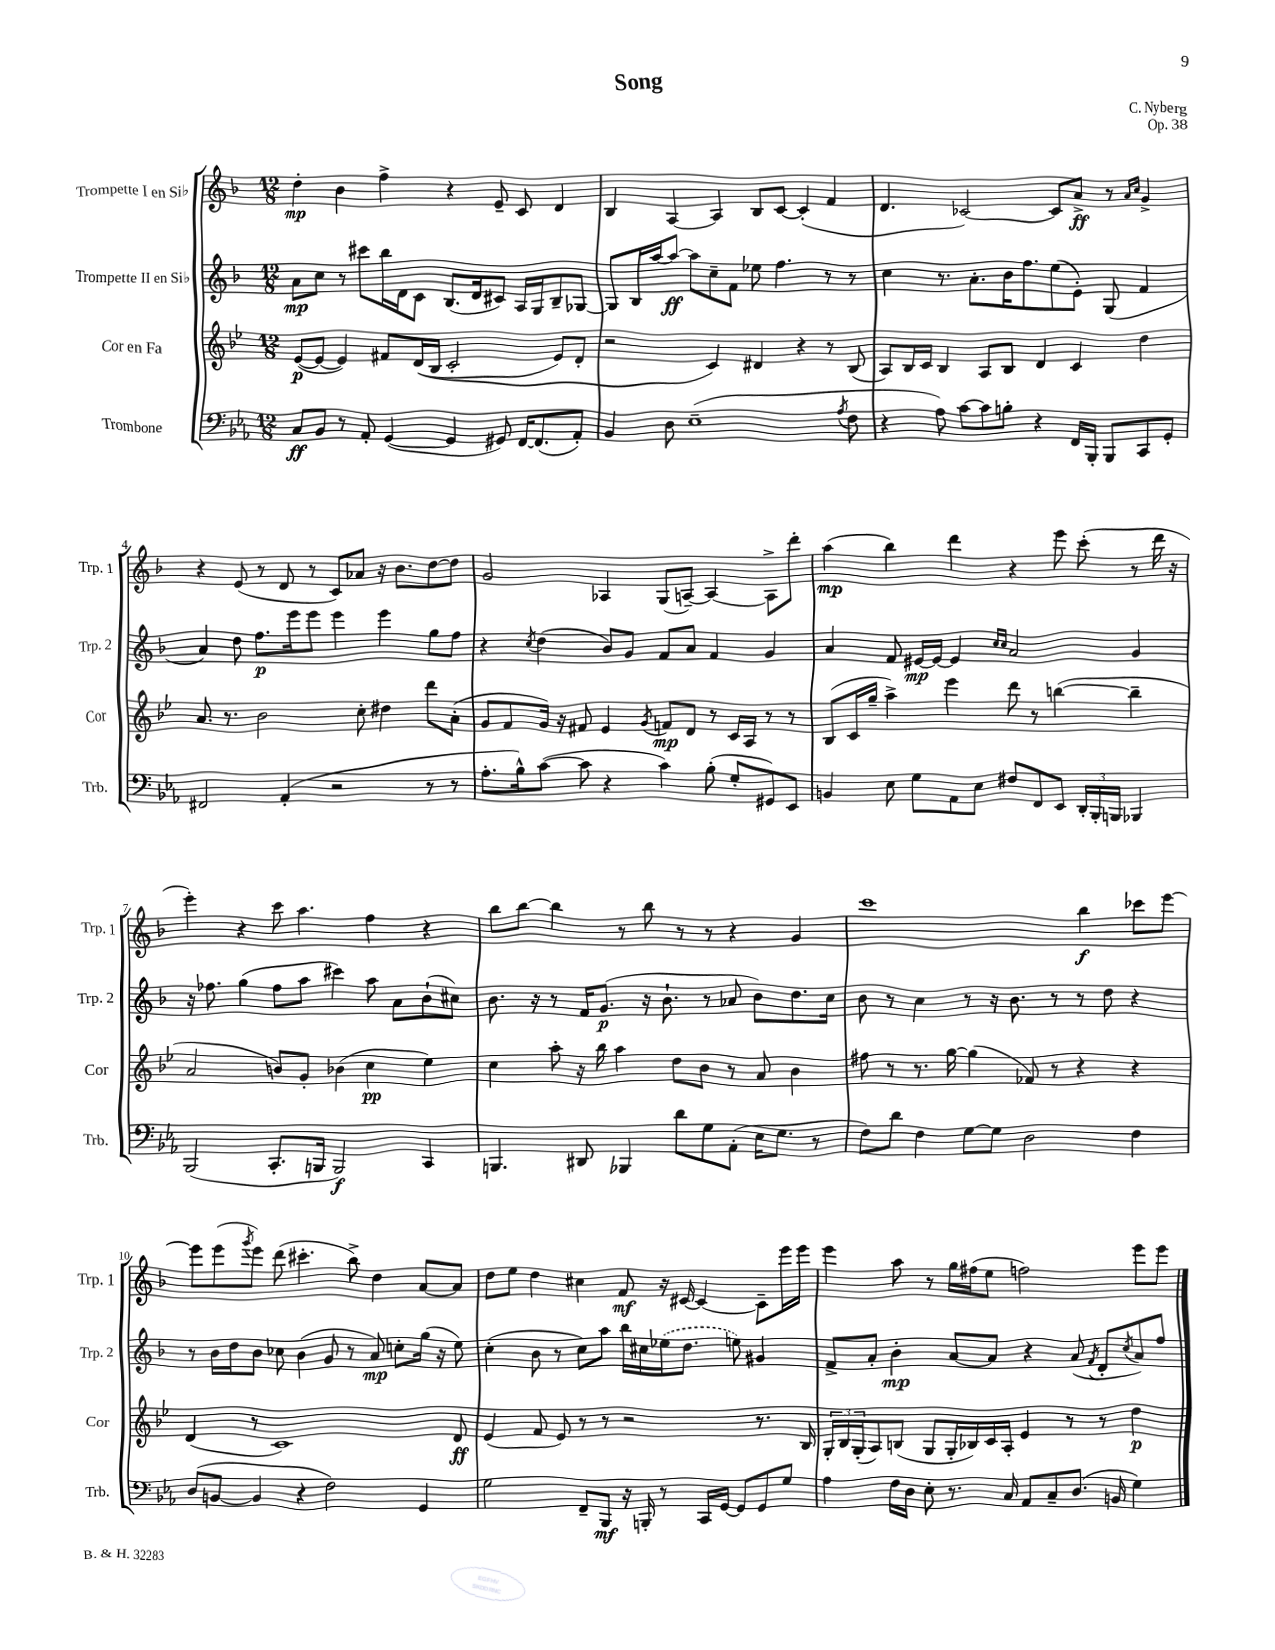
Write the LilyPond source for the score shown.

\header { title = "Song" composer = "C. Nyberg" opus = "Op. 38" }
<<
\new StaffGroup <<
\new Staff = "s0" \with { instrumentName = "Trompette I en Sib" shortInstrumentName = "Trp. 1" } {
    \clef treble \key f \major \numericTimeSignature \time 12/8
    d''4-.\mp bes'4 f''4-> r4 e'8-- c'8 d'4 |
    bes4 a4~ a4 bes8 c'8~ c'4-.( f'4 |
    d'4. ces'2~) ces'8 a'8->\ff r8 \grace { a'16 c''16 } g'4-> |
    r4 e'8( r8 d'8 r8 c'8) aes'8 r16 bes'8. d''8~ d''8 |
    g'2 aes4 g8( a8~--) a4~ a8-> d'''8-. |
    a''4\mp( bes''4) d'''4 r4 e'''8 c'''8-.( r8 d'''16 r16 |
    e'''4-.) r4 c'''8 a''4. f''4 r4 |
    bes''8 bes''8~ bes''4 r8 bes''8 r8 r8 r4 g'4 |
    c'''1 bes''4\f ces'''8 e'''8~ |
    e'''8 e'''8( \acciaccatura { g'''8 } e'''8) d'''8( cis'''4.-. bes''8->) d''4 a'8~ a'8 |
    d''8 e''8 d''4 cis''4 f'8\mf r16 cis'16~ cis'4~ cis'8-- e'''16 e'''16 |
    e'''4 a''8 r8 g''16 fis''16( e''8 f''2) e'''8 e'''8 \bar "|." |
}
\new Staff = "s1" \with { instrumentName = "Trompette II en Sib" shortInstrumentName = "Trp. 2" } {
    \clef treble \key f \major \numericTimeSignature \time 12/8
    a'8\mp c''8 r8 cis'''8 bes''16 d'16 c'8 bes8.( d'16 cis'8) a16 g16 bes8-- ges8~ |
    ges8 bes16 a''16~ a''8~\ff a''8 c''8-- f'8 ees''8 f''4. r8 r8 |
    c''4 r8. a'8.-. bes'16 f''8. e''8( e'8-.) g8( f'4 |
    a'4) d''8 f''8.\p e'''16 e'''8 e'''4 e'''4 g''8 f''8 |
    r4 \acciaccatura { c''8 } d''4( bes'8) g'8 f'8 a'8 f'4 g'4 |
    a'4 f'8 eis'16~\mp eis'16~ eis'4 \grace { c''16 c''16 } a'2 g'4 |
    r16 fes''8. g''4( fes''8 a''8 cis'''4) a''8 a'8 bes'8-!( cis''8) |
    bes'8. r16 r8 f'16 g'8.\p( r16 bes'8.-! r8 aes'8 bes'8) d''8. c''16 |
    bes'8 r8 c''4 r8 r16 bes'8. r8 r8 d''8 r4 |
    r8 bes'16 d''16 bes'8 ces''8 bes'4( g'8 r8 a'8\mp) c''8-. g''16( r16 e''8) |
    c''4-.( bes'8 r8 c''8) a''8 bes''16 cis''16 \once \slurDashed ees''16( d''8. e''8) gis'4 |
    f'8-> a'8-. bes'4-.\mp a'8~ a'8 r4 a'8( \acciaccatura { f'8 } d'8-. \acciaccatura { c''8 } a'8) f''8 \bar "|." |
}
\new Staff = "s2" \with { instrumentName = "Cor en Fa" shortInstrumentName = "Cor" } {
    \clef treble \key bes \major \numericTimeSignature \time 12/8
    ees'8~\p( ees'8~ ees'4) fis'8 d'16(\( bes16 c'2-. ees'8) d'8-. |
    r2 c'4\) dis'4 r4 r8 bes8( |
    a8) bes16 c'16 bes4 a8 bes8 d'4 c'4 d''4 |
    a'8. r8. bes'2 c''8-. dis''4 d'''8 a'8-.( |
    g'8 f'8 g'16) r16 fis'8 ees'4 \acciaccatura { g'8 } f'8\mp d'8 r8 c'16 a16 r8 r8 |
    bes8( c'16 g''16-- a''4->) ees'''4 d'''8 r8 b''4~( b''4-- |
    a'2 b'8) g'8-. bes'4( c''4\pp ees''4) |
    c''4 a''8-. r16 bes''16 a''4 d''8 bes'8 r8 a'8 bes'4 |
    fis''8 r8 r8. g''16~ g''4( fes'8) r8 r4 r4 |
    d'4( r8 c'1) d'8\ff |
    ees'4( f'8 ees'8) r8 r8 r2 r8. bes16 |
    \tuplet 3/2 { g16-. bes16 g16-.( } a8) b8( g8 g16-. bes16) c'16 a16-. ees'4 r8 r8 d''4\p \bar "|." |
}
\new Staff = "s3" \with { instrumentName = "Trombone" shortInstrumentName = "Trb." } {
    \clef bass \key ees \major \numericTimeSignature \time 12/8
    c8\ff bes,8 r8 aes,8-. g,4~( g,4 gis,8) f,16~ f,8.( aes,8-.) |
    bes,4 d8 ees1--( \acciaccatura { aes8 } f8 |
    r4 aes8) c'8~ c'8 b8-. r4 f,16 bes,,16-. bes,,8 c,8 g,8-. |
    fis,2 aes,4-.( r2 r8 r8 |
    aes8.-. bes16-^) c'8~( c'8 r4 c'4) bes8-.( g8-. gis,8) ees,8 |
    b,4 ees8 g8 aes,8 ees8 fis8 f,8 ees,8 \tuplet 3/2 { d,16-. bes,,16-. b,,16 } bes,,4 |
    bes,,2( c,8.-. b,,16 b,,2\f) c,4 |
    b,,4. dis,8 bes,,4 d'8 g8 aes,8-.( ees16 g8. r8 |
    f8) d'8 f4 g8~ g8 d2 f4 |
    d8( b,8~ b,4 r4 f2) g,4 |
    g2 f,8-- bes,,8\mf r16 b,,16-. r8 c,16 g,16~ g,8 g,8 g8 |
    aes4 f16 d16 ees8-. r8. c16 aes,8 c8-- d8.( b,16 g4) \bar "|." |
}
>>
>>
